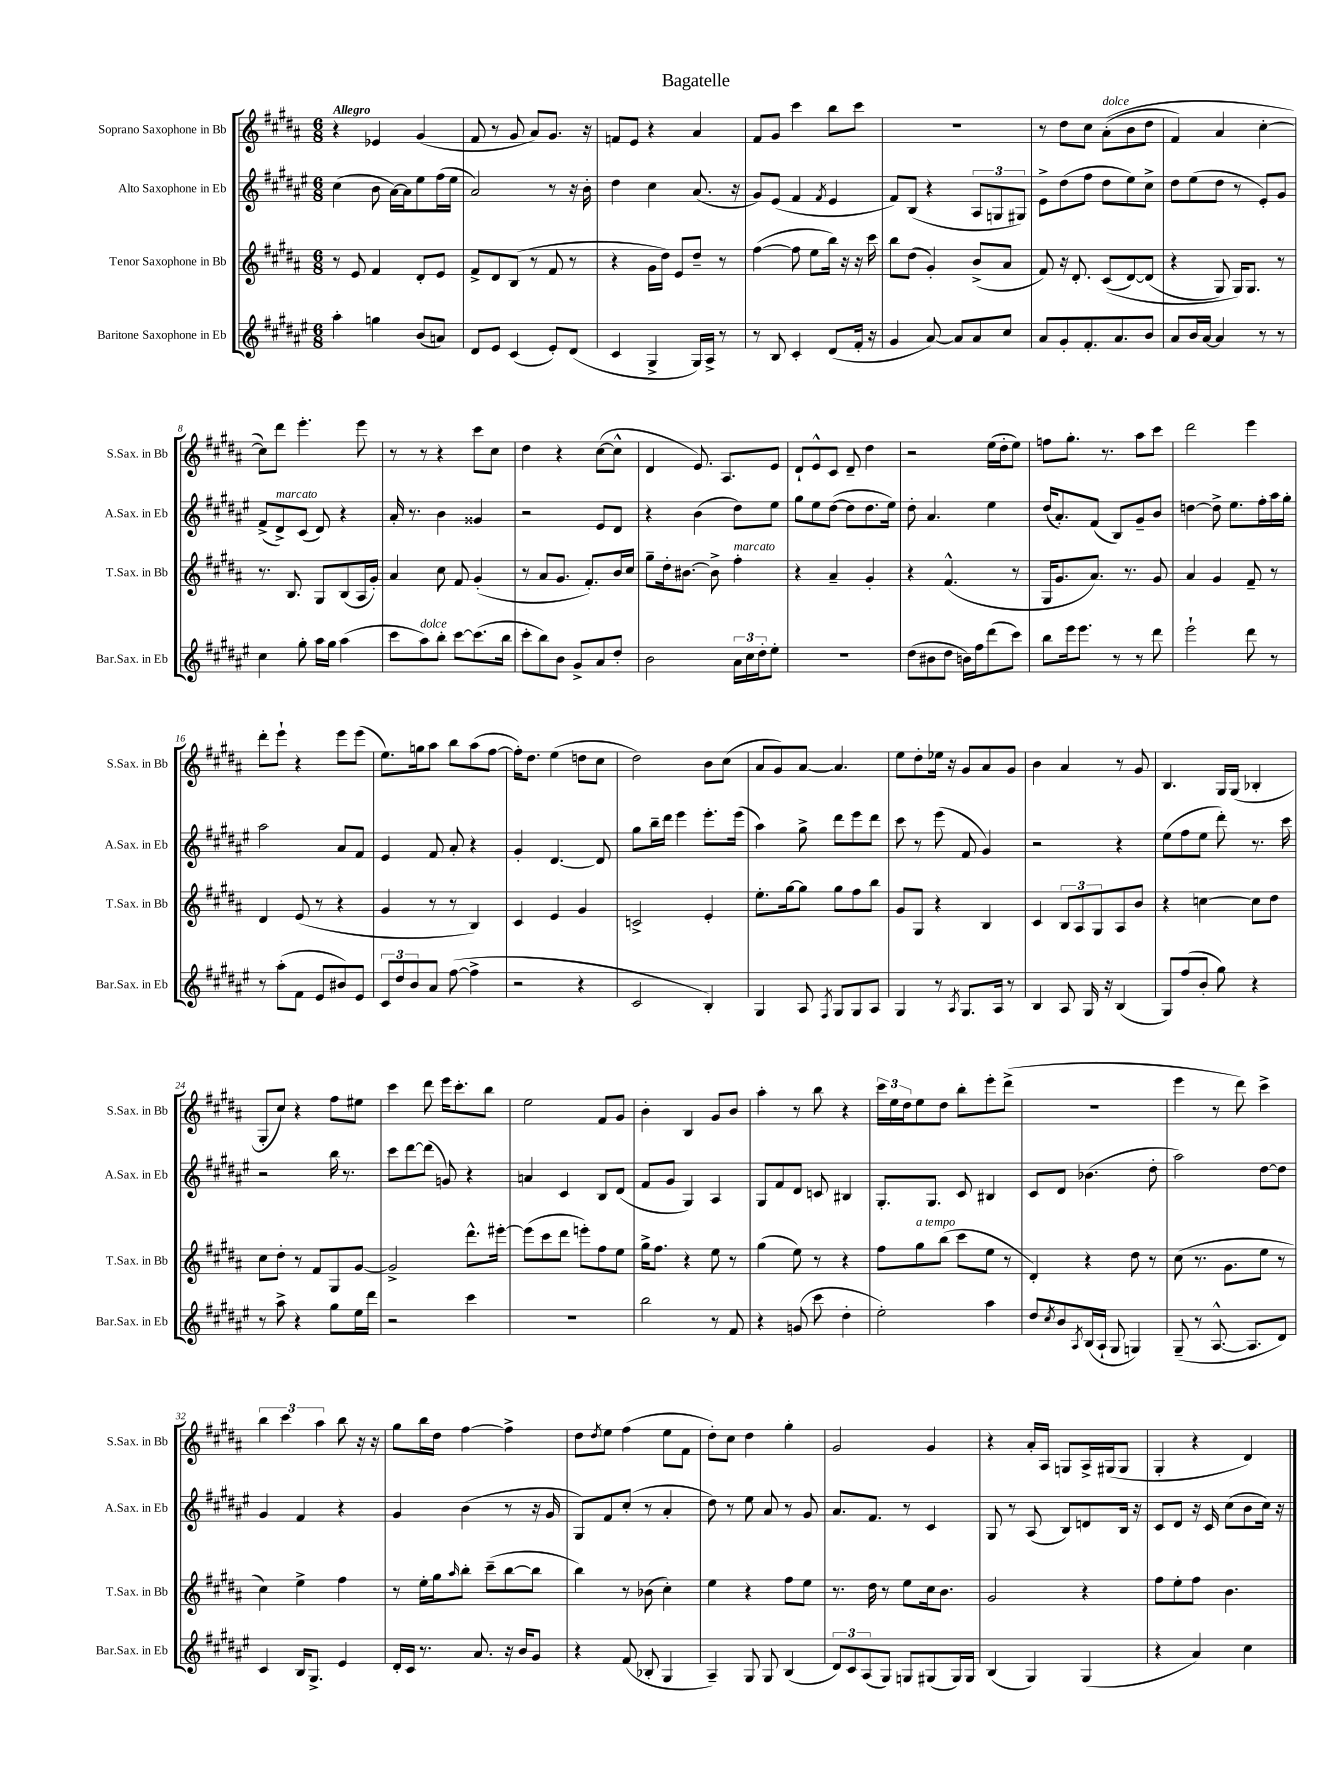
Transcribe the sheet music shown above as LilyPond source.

\header { title = "Bagatelle" }
<<
\new StaffGroup <<
\new Staff = "s0" \with { instrumentName = "Soprano Saxophone in Bb" shortInstrumentName = "S.Sax. in Bb" } {
    \clef treble \key b \major \numericTimeSignature \time 6/8 \tempo "Allegro"
    r4 ees'4 gis'4( |
    fis'8 r8 gis'8 ais'8) gis'8. r16 |
    f'8 e'8 r4 ais'4 |
    fis'8 gis'8 cis'''4 b''8 cis'''8 |
    R2. |
    r8 dis''8 cis''8 ais'8-.^\markup { \italic "dolce" }(\( b'8 dis''8 |
    fis'4) ais'4 cis''4~-. |
    cis''8\) dis'''8 e'''4.-. e'''8 |
    r8 r8 r4 cis'''8 cis''8 |
    dis''4 r4 cis''8~( cis''8-^ |
    dis'4 e'8.) ais8. e'8 |
    dis'8-! e'8-^ cis'8 dis'8-- dis''4 |
    r2 e''16( dis''16-. e''8) |
    f''8 gis''8.-. r8. ais''8 cis'''8 |
    dis'''2 e'''4 |
    dis'''8-. e'''8-! r4 e'''8 e'''8( |
    e''8.) g''16 ais''8 b''8 ais''8( fis''8~ |
    fis''16-.) dis''8. e''4( d''8 cis''8 |
    dis''2) b'8 cis''8( |
    ais'8 gis'8) ais'8~ ais'4. |
    e''8 dis''8-. ees''16 r16 gis'8 ais'8 gis'8 |
    b'4 ais'4 r8 gis'8 |
    b4. gis16 gis16( bes4-. |
    gis8-. cis''8) r4 fis''8 eis''8 |
    cis'''4 dis'''8 e'''16 cis'''8.-. b''8 |
    e''2 fis'8 gis'8 |
    b'4-. b4 gis'8 b'8 |
    ais''4-. r8 b''8 r4 |
    \tuplet 3/2 { cis'''16 e''16 dis''16 } e''8 dis''8 b''8-. e'''8-. dis'''8->( |
    R2. |
    e'''4 r8 dis'''8) cis'''4-> |
    \tuplet 3/2 { b''4 cis'''4 ais''4 } b''8 r16 r16 |
    gis''8 b''16 dis''16 fis''4~ fis''4-> |
    dis''8 \acciaccatura { dis''8 } e''8 fis''4( e''8 fis'8 |
    dis''8-.) cis''8 dis''4 gis''4-. |
    gis'2 gis'4 |
    r4 ais'16-. ais16 g8 ais16-> gis16( gis8 |
    gis4-. r4 dis'4) \bar "|." |
}
\new Staff = "s1" \with { instrumentName = "Alto Saxophone in Eb" shortInstrumentName = "A.Sax. in Eb" } {
    \clef treble \key fis \major \numericTimeSignature \time 6/8
    cis''4( b'8 ais'16~) ais'16 eis''8 fis''16( eis''16 |
    ais'2) r8 r16 b'16-. |
    dis''4 cis''4 ais'8.( r16 |
    gis'8) eis'8( fis'4 \acciaccatura { fis'8 } eis'4 |
    fis'8) b8( r4 \tuplet 3/2 { ais8 g8 gis8) } |
    eis'8-> dis''8( fis''8 dis''8 eis''8) cis''8-> |
    dis''8 eis''8( dis''8 r8 eis'8-.) gis'8 |
    fis'8->( dis'8->^\markup { \italic "marcato" }) cis'8( dis'8) r4 |
    ais'16-. r8. b'4 gisis'4 |
    r2 eis'8 dis'8 |
    r4 b'4( dis''8) eis''8 |
    gis''8 eis''8 dis''8~( dis''8 dis''8. eis''16) |
    dis''8-. ais'4. eis''4 |
    dis''16( ais'8.-.) fis'8( b8) gis'8-- b'8 |
    d''4~ d''8-> eis''8. fis''16-. ais''16 gis''16-. |
    ais''2 ais'8 fis'8 |
    eis'4 fis'8 ais'8-. r4 |
    gis'4-. dis'4.~ dis'8 |
    gis''8 b''16-- dis'''16 eis'''4 eis'''8.-. eis'''16( |
    ais''4) gis''8-> dis'''8 eis'''8 dis'''8 |
    cis'''8 r8 eis'''8( fis'8 gis'4) |
    r2 r4 |
    eis''8( fis''8 eis''8 dis'''8-.) r8. cis'''16 |
    r2 b''16 r8. |
    cis'''8 dis'''8~ dis'''8( g'8) r4 |
    a'4 cis'4 b8 dis'8( |
    fis'8 gis'8 gis4) ais4 |
    gis8 fis'8 dis'8 c'8 bis4 |
    gis8.-. gis8. cis'8 bis4 |
    cis'8 dis'8 bes'4.( dis''8-. |
    ais''2) dis''8~ dis''8 |
    gis'4 fis'4 r4 |
    gis'4 b'4( r8 r16 gis'16 |
    gis8) fis'8 cis''8-.( r8 ais'4-. |
    dis''8) r8 eis''8 ais'8 r8 gis'8 |
    ais'8. fis'8. r8 cis'4 |
    gis8 r8 ais8( b8) d'8 b16 r16 |
    cis'8 dis'8 r16 cis'16 cis''8( b'8 cis''16) r16 \bar "|." |
}
\new Staff = "s2" \with { instrumentName = "Tenor Saxophone in Bb" shortInstrumentName = "T.Sax. in Bb" } {
    \clef treble \key b \major \numericTimeSignature \time 6/8
    r8 e'8 fis'4 dis'8-. e'8 |
    fis'8-> dis'8 b8( r8 fis'8 r8 |
    r4 gis'16 dis''16) e'8 dis''8-- r8 |
    fis''4~( fis''8 e''8 b''16) r16 r16 cis'''16 |
    b''8 dis''8( gis'4-.) b'8->( ais'8 |
    fis'8) r16 dis'8.-. cis'8(\( dis'8~) dis'8( |
    r4 gis8) gis16\) gis8. r8 |
    r8. b8. gis8 b8( ais16 gis'16-.) |
    ais'4 cis''8 fis'8 gis'4-.( |
    r8 ais'8 gis'8. fis'8.-.) b'16 cis''16 |
    gis''8-- dis''16-. bis'8.~ bis'8-> fis''4-.^\markup { \italic "marcato" } |
    r4 ais'4-- gis'4-. |
    r4 fis'4.-^( r8 |
    gis16 gis'8. ais'8.) r8. gis'8 |
    ais'4 gis'4 fis'8-- r8 |
    dis'4 e'8( r8 r4 |
    gis'4 r8 r8 b4) |
    cis'4 e'4 gis'4 |
    c'2-> e'4-. |
    e''8.-. gis''16~ gis''8 gis''8 fis''8 b''8 |
    gis'8 gis8 r4 b4 |
    cis'4 \tuplet 3/2 { b8 ais8 gis8 } ais8 b'8 |
    r4 c''4~ c''8 dis''8 |
    cis''8 dis''8-. r8 fis'8 gis8 gis'8~ |
    gis'2-> dis'''8.-^ eis'''16~-. |
    eis'''8( cis'''8 dis'''8 e'''8-.) fis''8 e''8 |
    gis''16-> fis''8. r4 e''8 r8 |
    gis''4( e''8) r8 r4 |
    fis''8 gis''8^\markup { \italic "a tempo" } b''8( cis'''8 e''8 r8 |
    dis'4-.) r4 dis''8 r8 |
    cis''8( r8. gis'8. e''8 r8 |
    cis''4) e''4-> fis''4 |
    r8 e''16-. gis''16 \grace { ais''16 } b''8-. cis'''8--( b''8~ b''8 |
    b''4) r8 bes'8( cis''4-.) |
    e''4 r4 fis''8 e''8 |
    r8. dis''16 r8 e''8 cis''16 b'8. |
    gis'2 r4 |
    fis''8 e''8-. fis''8 b'4. \bar "|." |
}
\new Staff = "s3" \with { instrumentName = "Baritone Saxophone in Eb" shortInstrumentName = "Bar.Sax. in Eb" } {
    \clef treble \key fis \major \numericTimeSignature \time 6/8
    ais''4-. g''4 b'8( a'8) |
    dis'8 eis'8 cis'4( eis'8-.) dis'8( |
    cis'4 gis4-> gis16) ais16-> r8 |
    r8 b8 cis'4-. dis'8( fis'16-. r16 |
    gis'4 ais'8~) ais'8 ais'8 cis''8 |
    ais'8 gis'8-. fis'8.-. ais'8. b'8 |
    ais'8 b'16 ais'16~ ais'4 r8 r8 |
    cis''4 gis''8-. ais''16 gis''16 ais''4( |
    cis'''8 ais''8^\markup { \italic "dolce" }) b''8-. cis'''8~ cis'''8.( b''16 |
    cis'''8-. b''8) b'8 gis'8-> ais'8 dis''8-. |
    b'2 \tuplet 3/2 { ais'16 cis''16 dis''16-. } eis''8-. |
    R2. |
    dis''8( bis'8 dis''8 b'16) fis''16 dis'''8( cis'''8) |
    b''8 eis'''16 eis'''8. r8 r8 dis'''8 |
    eis'''2-! dis'''8 r8 |
    r8 ais''8-.( fis'8 eis'8 bis'8) eis'8 |
    \tuplet 3/2 { cis'8 dis''8 b'8 } ais'8 fis''8~( fis''4-> |
    r2 r4 |
    cis'2 b4-.) |
    gis4 ais8 \acciaccatura { fis8 } gis8 gis8 ais8 |
    gis4 r8 \acciaccatura { ais8 } gis8. ais16 r8 |
    b4 ais8 gis16 r16 b4( |
    gis8) fis''8( b'8-. gis''8) r4 |
    r8 ais''8-> r4 gis''8 eis''16 dis'''16 |
    r2 cis'''4 |
    R2. |
    b''2 r8 fis'8 |
    r4 g'8( cis'''8 dis''4-. |
    eis''2-.) ais''4 |
    dis''8 \acciaccatura { cis''8 } b'8 \acciaccatura { ais8 } b16( ais16-! gis8 g4) |
    gis8--( r8 ais8.~-^ ais8. dis'8) |
    cis'4 b16 gis8.-> eis'4 |
    dis'16-. cis'16 r8. ais'8. r16 b'16 gis'8 |
    r4 fis'8( bes8-. gis4 |
    ais4--) gis8 gis8 b4( |
    \tuplet 3/2 { dis'8) cis'8 ais8( } gis8) g8 gis8( gis16) gis16 |
    b4( gis4) gis4( |
    r4 ais'4) cis''4 \bar "|." |
}
>>
>>
